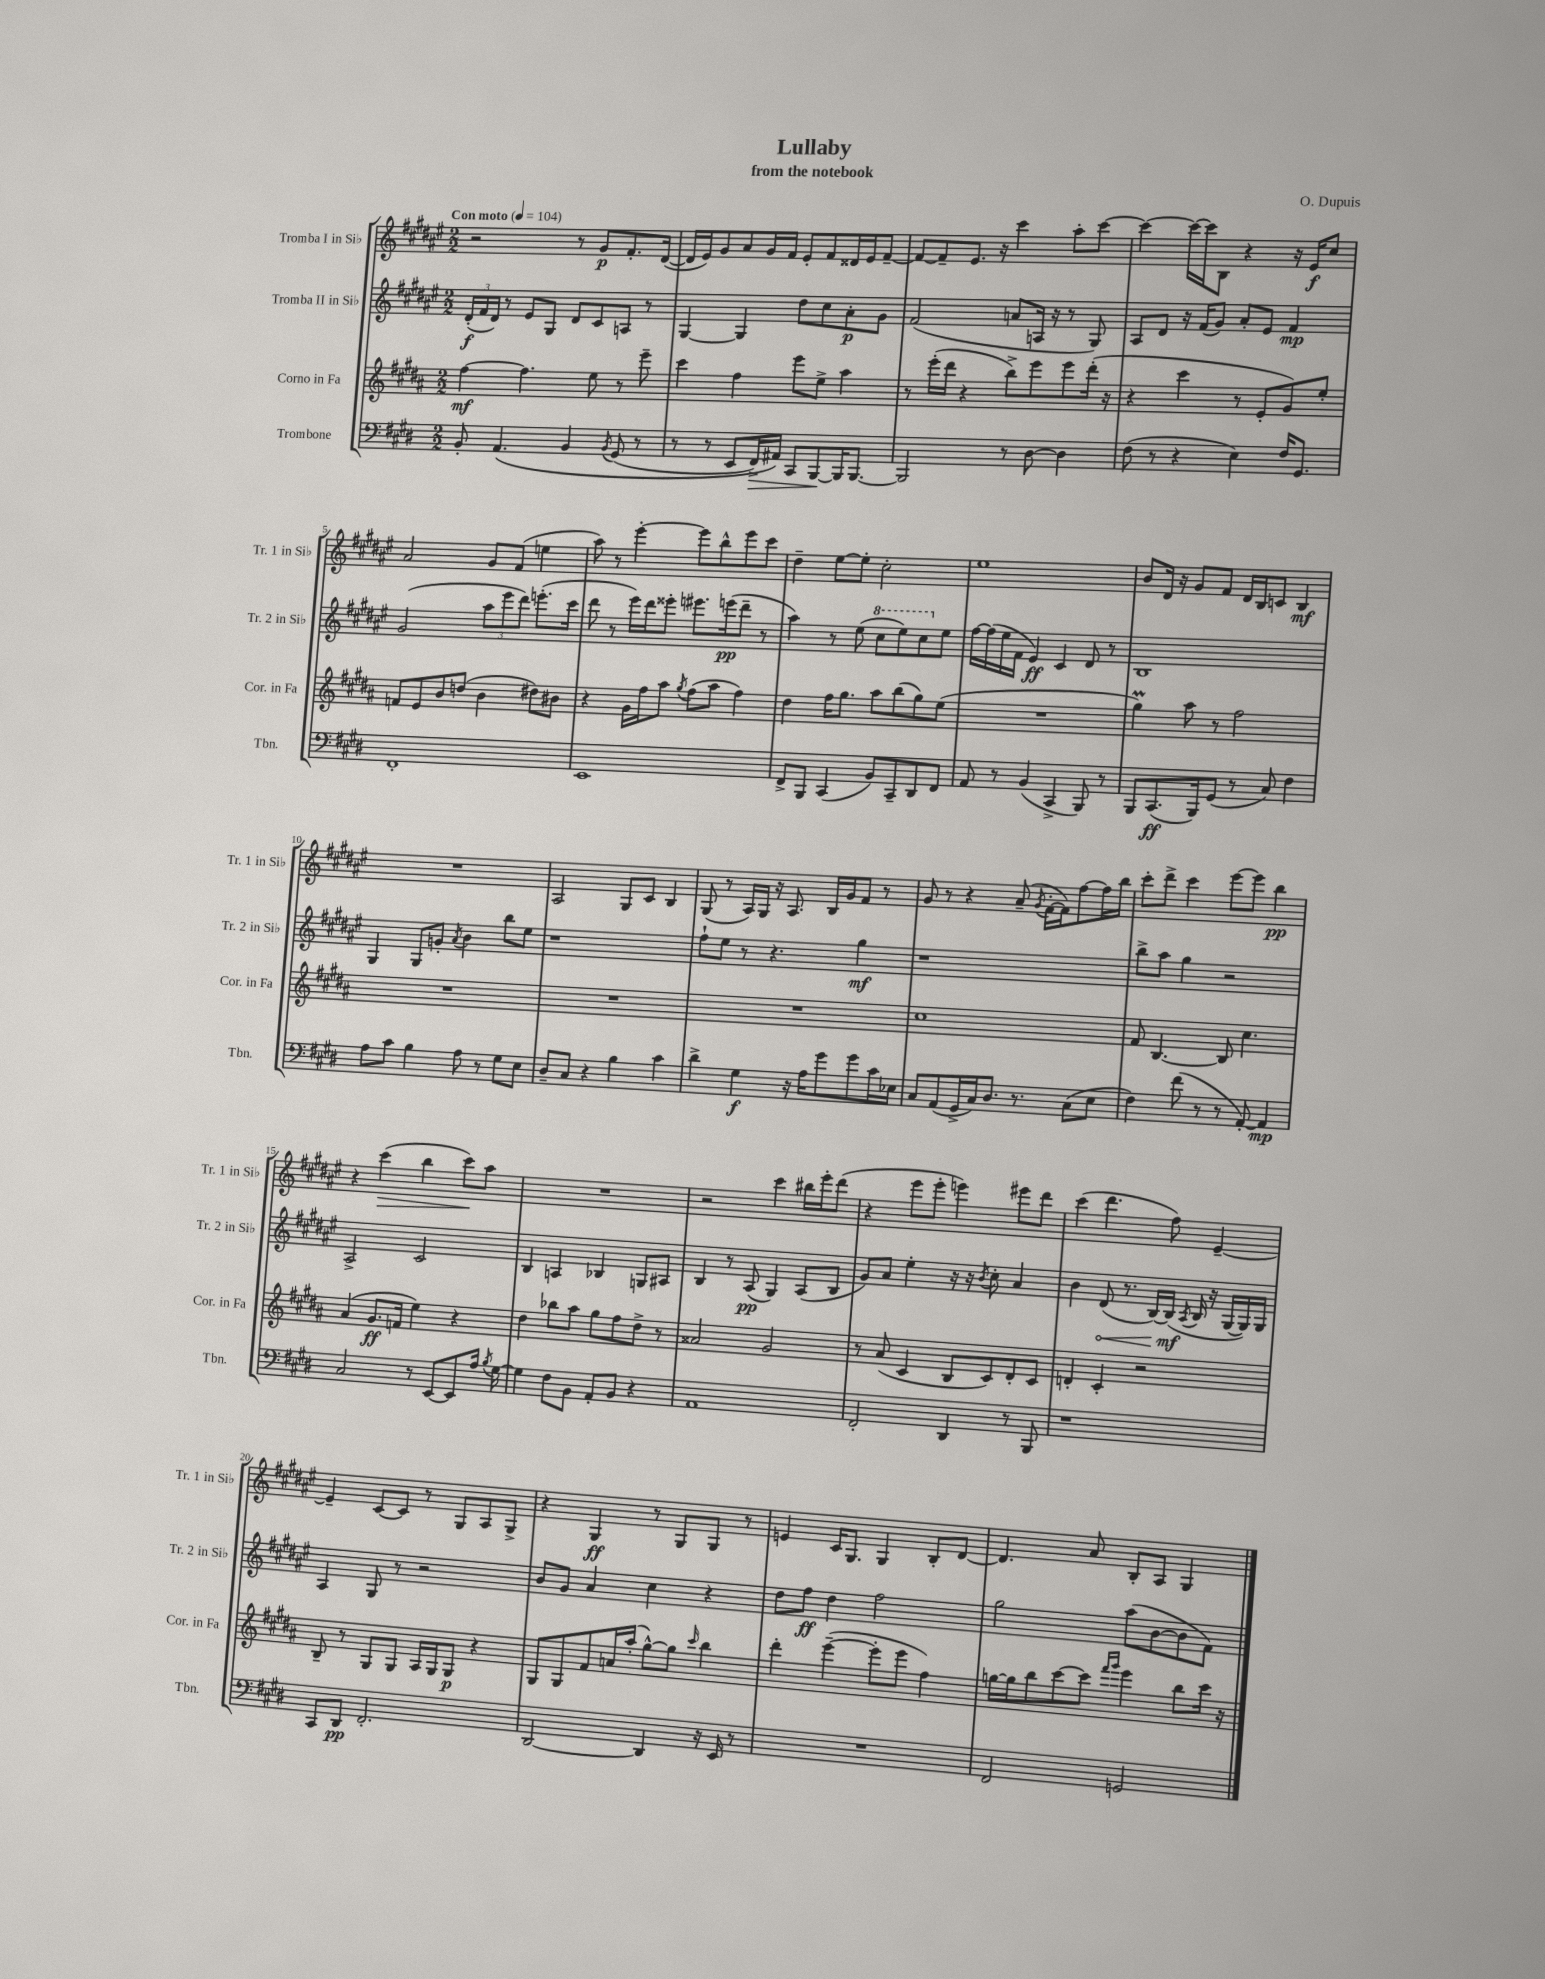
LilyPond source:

\header { title = "Lullaby" composer = "O. Dupuis" subtitle = "from the notebook" }
<<
\new StaffGroup <<
\new Staff = "s0" \with { instrumentName = "Tromba I in Sib" shortInstrumentName = "Tr. 1 in Sib" } {
    \clef treble \key fis \major \numericTimeSignature \time 2/2 \tempo "Con moto" 4 = 104
    \autoBeamOff r2 r8 gis'8[\p fis'8.-. dis'16]~( |
    dis'16[ eis'16) gis'8 ais'8 gis'16 fis'16] eis'8[-. fis'8 disis'16 eis'16 fis'8]~-- |
    fis'8[~ fis'8-- eis'8.] r16 cis'''4 ais''8[-. cis'''8]~ |
    cis'''4~ cis'''16[~ cis'''16 b8] r4 r16 eis'16[\f cis''8] |
    ais'2 gis'8[ fis'8]( e''4 |
    ais''8) r8 eis'''4~-. eis'''8[ b''8-^ eis'''8 cis'''8] |
    dis''4-- eis''8[~ eis''8]-. cis''2-. |
    eis''1 |
    b'8[ dis'16] r16 gis'8[ fis'8] dis'16[ b16 c'8] b4\mf |
    R1 |
    ais2 gis8[ cis'8] b4 |
    gis8( r8 ais16[) gis16] r16 ais8. b16[ gis'16 fis'8] r8 |
    gis'8 r8 r4 ais'8--( \acciaccatura { gis'8 } fis'16[~-. fis'16) fis''8~ fis''16 b''16] |
    cis'''8[-. dis'''8]-> cis'''4 eis'''8[~ eis'''8] b''4\pp |
    r4 cis'''4\>( b''4 cis'''8[\!) ais''8] |
    R1 |
    r2 cis'''4 bis''16[ eis'''16-. dis'''8]( |
    r4 eis'''8[ eis'''8]-. e'''4) eis'''8[ dis'''8] |
    cis'''4( dis'''4. fis''8) eis'4~-- |
    eis'4-- cis'8[~ cis'8] r8 gis8[ ais8 gis8]-> |
    r4 gis4\ff r8 gis8[ gis8] r8 |
    e'4 cis'16[ gis8.] gis4 b8[-. dis'8]~ |
    dis'4. ais'8 b8[-. ais8] gis4 \bar "|." |
}
\new Staff = "s1" \with { instrumentName = "Tromba II in Sib" shortInstrumentName = "Tr. 2 in Sib" } {
    \clef treble \key fis \major \numericTimeSignature \time 2/2
    \autoBeamOff \tuplet 3/2 { dis'16[-.\f( fis'16 dis'16]) } r8 eis'8[ gis8] dis'8[ cis'8 a8] r8 |
    gis4~ gis4 dis''8[ cis''8 ais'8-.\p gis'8] |
    fis'2( a'8[ a16] r16 r8 gis8) |
    ais8[ dis'8] r16 fis'16[( gis'8]) ais'8[-. eis'8] fis'4\mp |
    gis'2( \tuplet 3/2 { ais''8[ eis'''8 dis'''8]) } e'''8.[-.( cis'''16] |
    dis'''8 r8 eis'''16[) dis'''16 eisis'''8]-. eis'''8.[ e'''16\pp( dis'''8]-- r8 |
    ais''4) r8 eis''8( \ottava #1 cis'''8[ eis'''8) cis'''8 \ottava #0 eis''8] |
    fis''16[~ fis''16( eis''16 fis'16] eis'4\ff) cis'4 dis'8 r8 |
    b1 |
    gis4 gis8[ g'8]-. \acciaccatura { ais'8 } b'4 b''8[ eis''8] |
    r1 |
    fis''8[-! eis''8] r8 r4. gis''4\mf |
    r1 |
    b''8[-> ais''8] gis''4 r2 |
    ais2-> cis'2 |
    b4 a4 bes4 g8[ ais8] |
    b4 r8 ais8\pp( gis4) ais8[( b8] |
    gis'8[) ais'8] eis''4-. r16 r16 \acciaccatura { b'8 } cis''8-. ais'4 |
    b'4 \once \override Hairpin.circled-tip = ##t dis'8\<( r8. b16[~) b16]\mf\!( \acciaccatura { ais8 } b16 r16 gis16[~ gis16) gis16] |
    ais4 gis8 r8 r2 |
    b'8[ gis'8] ais'4 cis''4 r4 |
    dis''8[ fis''8]\ff dis''4 fis''2 |
    gis''2 ais''8[( b'8~ b'8 fis'8]) \bar "|." |
}
\new Staff = "s2" \with { instrumentName = "Corno in Fa" shortInstrumentName = "Cor. in Fa" } {
    \clef treble \key b \major \numericTimeSignature \time 2/2
    \autoBeamOff fis''4~\mf fis''4. e''8 r8 e'''8-- |
    cis'''4 fis''4 e'''8[ e''8]-> ais''4 |
    r8 e'''16[-.( dis'''16] r4 b''8[->) e'''8 e'''8 dis'''16]-.( r16 |
    r4 cis'''4 r8 e'8[-. gis'8) e''8]-. |
    f'8[ e'8 b'8 d''8]( b'4 dis''8[) bis'8] |
    r4 gis'16[ fis''16 ais''8] \acciaccatura { gis''8 } fis''8[( ais''8] fis''4) |
    dis''4 fis''16[ gis''8.] ais''8[ b''8( gis''8) e''8]( |
    R1 |
    gis''4\prall) ais''8 r8 fis''2 |
    R1 |
    R1 |
    R1 |
    cis''1 |
    fis'8 b4.~ b8 cis''4. |
    ais'4( gis'8.[\ff f'16] e''4) r4 |
    dis''4 bes''8[ ais''8] gis''8[ fis''8 dis''8]-> r8 |
    aisis'2 gis'2 |
    r8 ais'8( cis'4 b8[ cis'8) dis'8-. cis'8] |
    d'4-. cis'4-. r2 |
    b8-- r8 gis8[ gis8] ais16[ gis16 gis8]\p r4 |
    gis8[ gis8 fis'8 a'16 ais''16]-.( gis''8[~-^) gis''8] \grace { cis'''16 } b''4 |
    dis'''4-. e'''4~--( e'''8[-. e'''8] fis''4) |
    g''16[~ g''16 b''8 cis'''8~ cis'''8] \grace { fis'''16[ gis'''16] } e'''4 b''8[ cis'''16] r16 \bar "|." |
}
\new Staff = "s3" \with { instrumentName = "Trombone" shortInstrumentName = "Tbn." } {
    \clef bass \key e \major \numericTimeSignature \time 2/2
    \autoBeamOff b,8-. a,4.\( b,4 \acciaccatura { b,8 } gis,8( r8 |
    r8 r8 e,8[ fis,16->\>) ais,16]\) cis,8[ b,,8~\! b,,16 b,,8.]~ |
    b,,2 r8 dis8~ dis4 |
    fis8( r8 r4 e4) fis16[ gis,8.] |
    fis,1-. |
    e,1 |
    fis,8[-> b,,8] cis,4( b,8[) cis,8-- dis,8 fis,8] |
    a,8 r8 b,4( cis,4-> b,,8) r8 |
    b,,8[ cis,8.\ff( b,,16) gis,8]( r8 cis8) fis4 |
    a8[ cis'8] b4 a8 r8 gis8[ e8] |
    dis8[-- cis8] r4 b4 cis'4 |
    dis'4-> gis4\f r16 a16[ gis'8 gis'8 cis'16 ees16] |
    cis8[ a,8( gis,16-> cis16) dis8.] r8. cis8[( e8] |
    fis4) fis'8( r8 r8 a,8~-.) a,4\mp |
    cis2 r8 e,8[~ e,8 a16] \acciaccatura { b8 } gis16~ |
    gis4 fis8[ b,8] a,8[-. b,8] r4 |
    a,1 |
    fis,2-. dis,4 r8 b,,8 |
    r1 |
    cis,8[ dis,8]\pp fis,2.-. |
    dis,2~ dis,4 r16 e,16 r8 |
    R1 |
    fis,2 g,2 \bar "|." |
}
>>
>>
